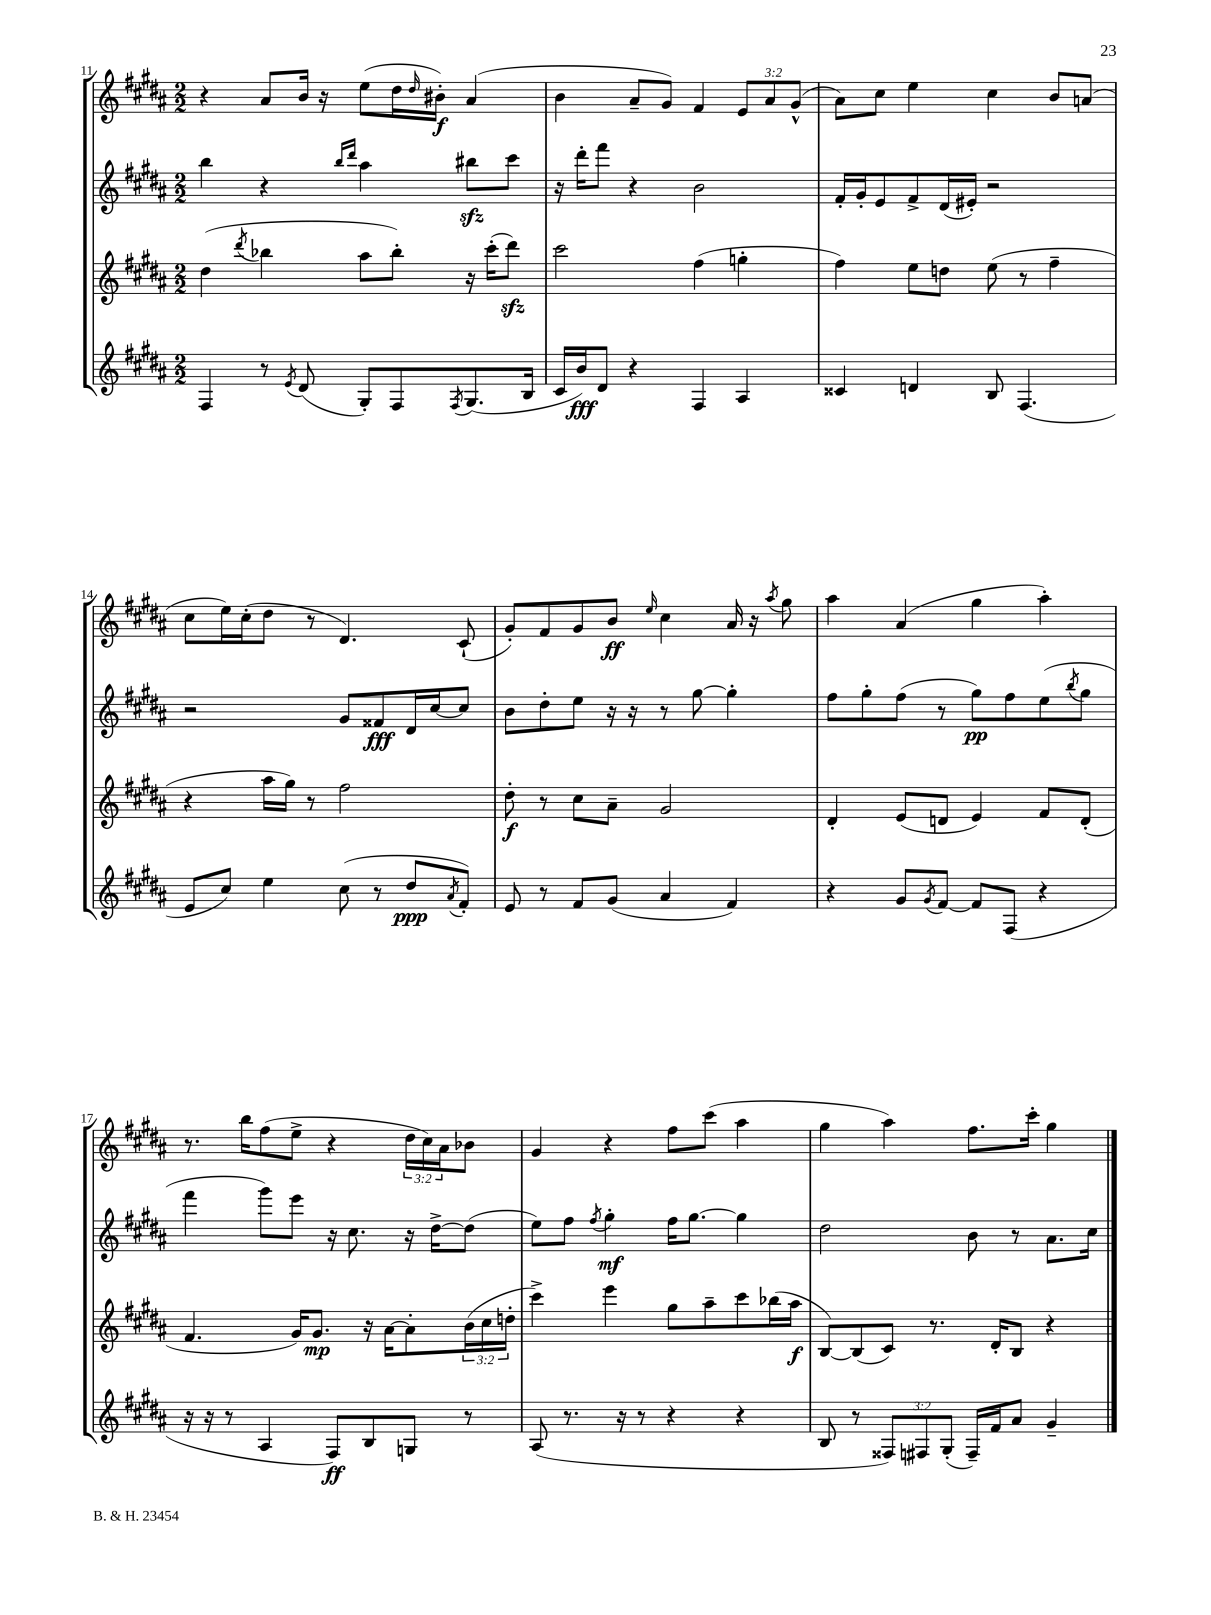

**kern	**kern	**kern	**kern
*staff4	*staff3	*staff2	*staff1
*clefG2	*clefG2	*clefG2	*clefG2
*k[f#c#g#d#a#]	*k[f#c#g#d#a#]	*k[f#c#g#d#a#]	*k[f#c#g#d#a#]
*M2/2	*M2/2	*M2/2	*M2/2
4F#	(4dd#	4bb	4r
.	8qddd#	.	.
8r	4bb-	4r	8a#
8qe	.	.	.
(8d#	.	.	16b
.	.	.	16r
.	.	16qqbb	.
.	.	16qqddd#	.
8G#')	8aa#	4aa#	(8ee
8F#	8bb-')	.	16dd#
.	.	.	16qqdd#
.	.	.	16b#')
8qF#	.	.	.
(8.G#	16r	8bb#	(4a#
.	(16ccc#'	.	.
.	8ddd#)	8ccc#	.
16B	.	.	.
=	=	=	=
16c#	2ccc#	16r	4b
16b)	.	16ddd#'	.
8d#	.	8fff#	.
4r	.	4r	8a#~
.	.	.	8g#)
4F#	(4ff#	2b	4f#
4A#	4gg'	.	12e
.	.	.	12a#
.	.	.	(12g#^^
=	=	=	=
4c##	4ff#)	16f#'	8a#)
.	.	16g#'	.
.	.	8e	8cc#
4d	8ee	8f#^	4ee
.	8dd	(16d#	.
.	.	16e#')	.
8B	(8ee	2r	4cc#
(4.F#	8r	.	.
.	4ff#~	.	8b
.	.	.	(8a
=	=	=	=
8e	4r	2r	8cc#
8cc#)	.	.	16ee)
.	.	.	(16cc#'
4ee	16aa#	.	8dd#
.	16gg#)	.	.
.	8r	.	8r
(8cc#	2ff#	8g#	4.d#)
8r	.	8f##	.
8dd#	.	16d#	.
.	.	[16cc#	.
8qa#	.	.	.
8f#')	.	8cc#]	(8c#`
=	=	=	=
8e	8dd#'	8b	8g#')
8r	8r	8dd#'	8f#
8f#	8cc#	8ee	8g#
(8g#	8a#~	16r	8b
.	.	16r	.
.	.	.	16qqee
4a#	2g#	8r	4cc#
.	.	[8gg#	.
4f#)	.	4gg#']	16a#
.	.	.	16r
.	.	.	8qaa#
.	.	.	8gg#
=	=	=	=
4r	4d#'	8ff#	4aa#
.	.	8gg#'	.
8g#	(8e	(8ff#	(4a#
8qg#	.	.	.
[8f#	8d	8r	.
8f#]	4e)	8gg#)	4gg#
(8F#	.	8ff#	.
4r	8f#	(8ee	4aa#')
.	.	8qbb	.
.	(8d'	8gg#	.
=	=	=	=
16r	4.f#	4fff#	8.r
16r	.	.	.
8r	.	.	.
.	.	.	16bb
4A#	.	8ggg#)	(8ff#
.	16g#)	8eee	8ee^
.	8.g#	.	.
8F#)	.	16r	4r
.	.	8.cc#	.
8B	16r	.	.
.	[16a#	.	.
8G	8a#']	16r	24dd#
.	.	.	24cc#)
.	.	[16dd#^	.
.	.	.	24a#
8r	(24b	(8dd#]	8b-
.	24cc#	.	.
.	24dd'	.	.
=	=	=	=
(8A#	4ccc#^)	8ee)	4g#
8.r	.	8ff#	.
.	.	8qff#	.
.	4eee	4gg#'	4r
16r	.	.	.
8r	.	.	.
4r	8gg#	16ff#	8ff#
.	.	[8.gg#	.
.	8aa#~	.	(8ccc#
4r	8ccc#	4gg#]	4aa#
.	(16bb-	.	.
.	16aa#	.	.
=	=	=	=
8B	[8B)	2dd#	4gg#
8r	(8B]	.	.
12F##)	8c#)	.	4aa#)
12F#	.	.	.
.	8.r	.	.
(12G#'	.	.	.
16F#~)	.	8b	8.ff#
16f#	16d#'	.	.
8a#	8B	8r	.
.	.	.	16ccc#'
4g#~	4r	8.a#	4gg#
.	.	16cc#	.
==	==	==	==
*-	*-	*-	*-
